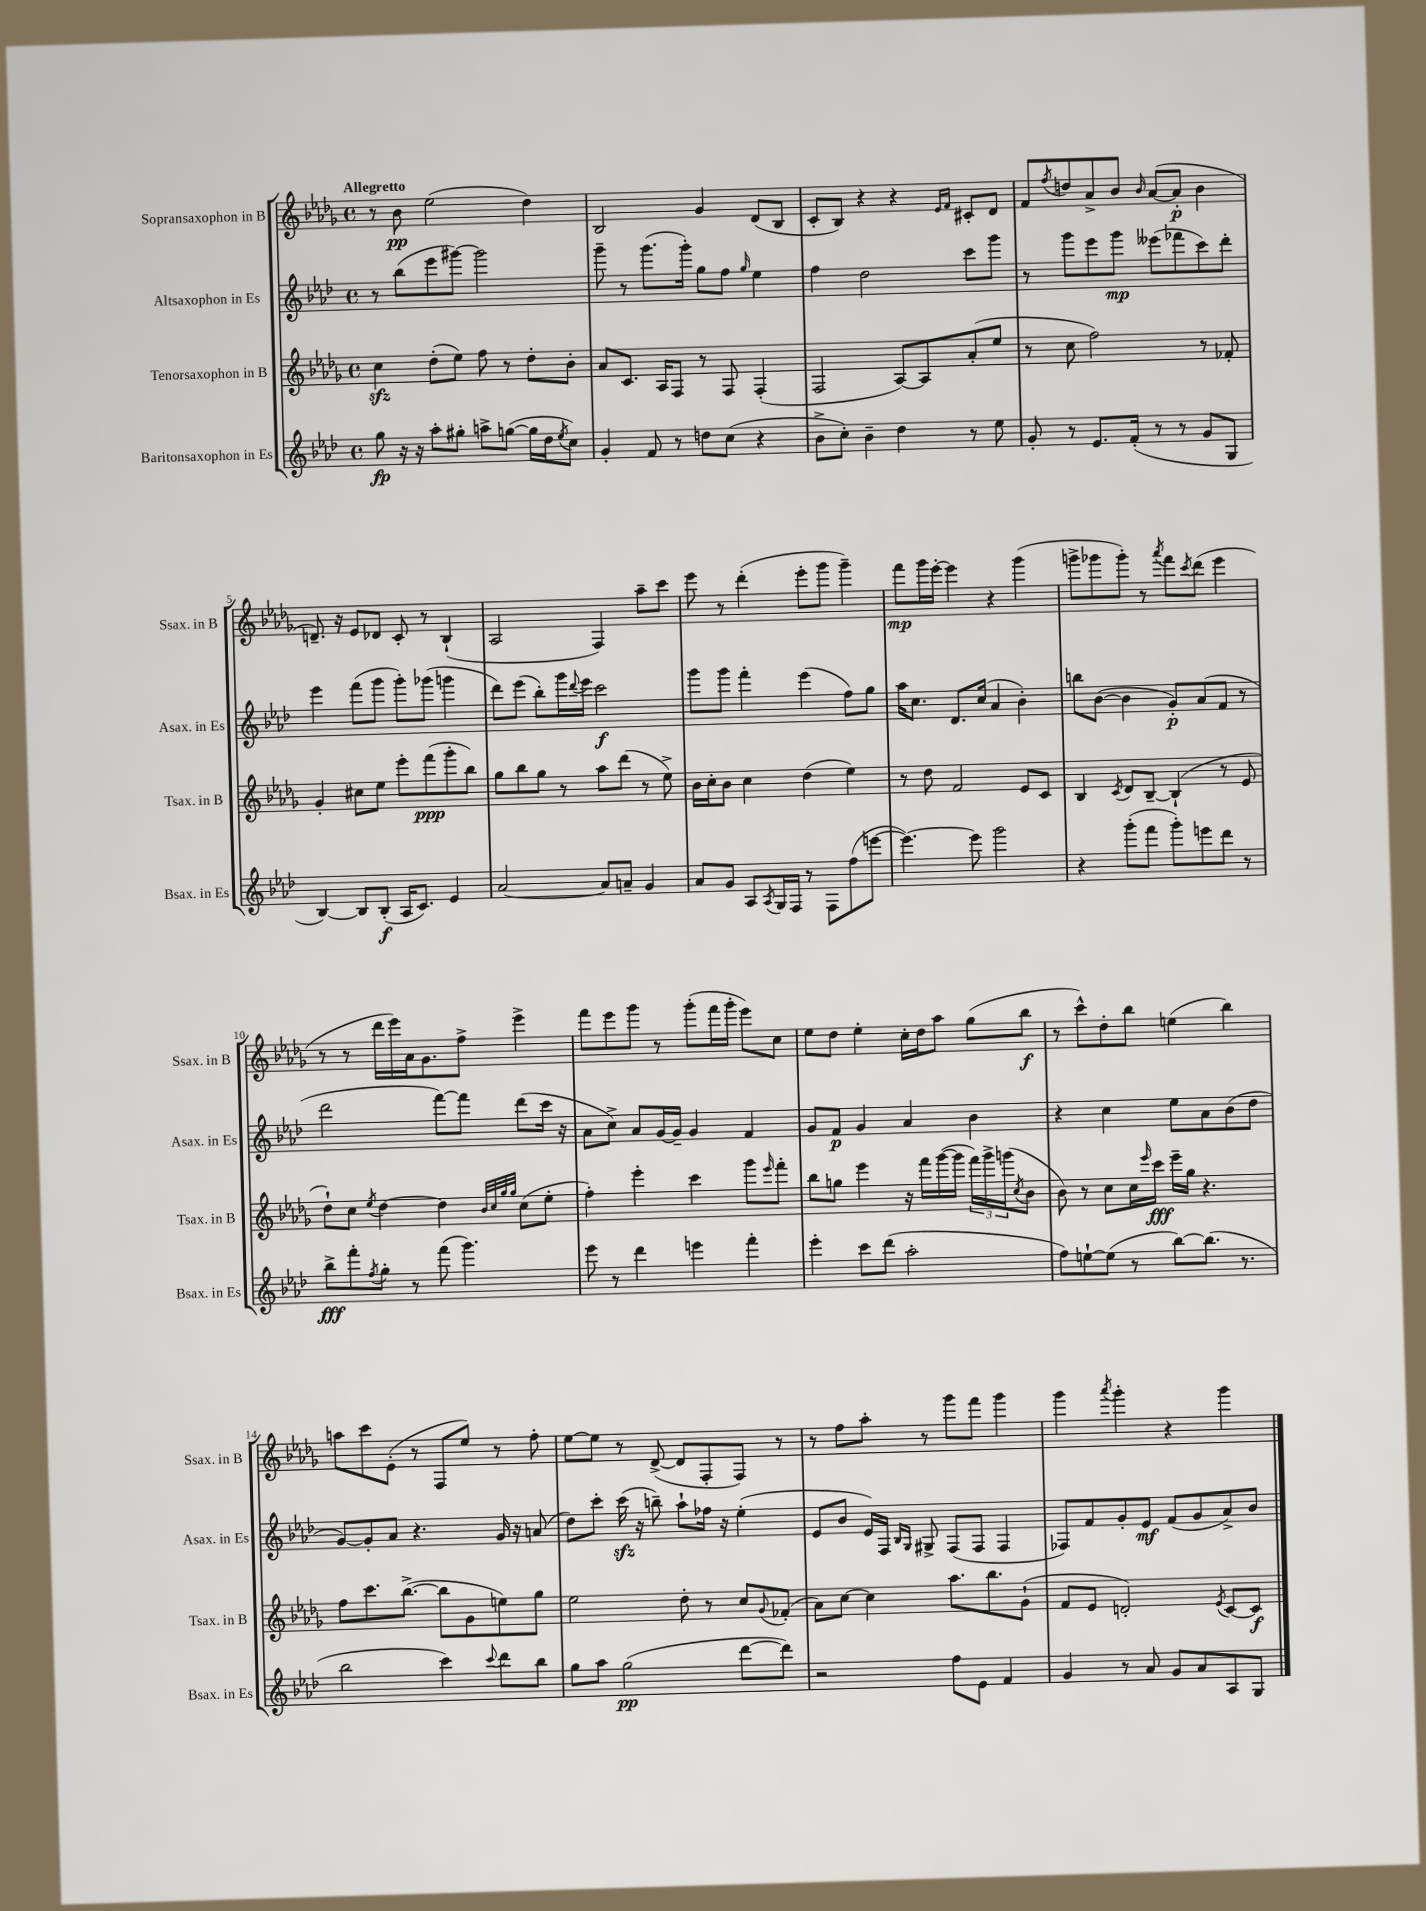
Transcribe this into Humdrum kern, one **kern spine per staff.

**kern	**dynam	**kern	**dynam	**kern	**dynam	**kern	**dynam
*part4	*part4	*part3	*part3	*part2	*part2	*part1	*part1
*staff4	*staff4	*staff3	*staff3	*staff2	*staff2	*staff1	*staff1
*I"Baritonsaxophon in Es	*	*I"Tenorsaxophon in B	*	*I"Altsaxophon in Es	*	*I"Sopransaxophon in B	*
*I'Bsax. in Es	*	*I'Tsax. in B	*	*I'Asax. in Es	*	*I'Ssax. in B	*
*clefG2	*	*clefG2	*	*clefG2	*	*clefG2	*
*k[b-e-a-d-]	*	*k[b-e-a-d-g-]	*	*k[b-e-a-d-]	*	*k[b-e-a-d-g-]	*
*M4/4	*	*M4/4	*	*M4/4	*	*M4/4	*
*met(c)	*	*met(c)	*	*met(c)	*	*met(c)	*
=1	=1	=1	=1	=1	=1	=1	=1
!	!	!	!	!	!	!LO:TX:a:B:t=Allegretto	!
8gg\	fp	4cczz\	.	8r	.	8r	.
16r	.	.	.	(8bb-\L	.	8b-\	pp
16r	.	.	.	.	.	.	.
8aa-'\L	.	(8dd-'\L	.	8eee-\	.	(2ee-\	.
8gg#X'\J	.	8ee-\J)	.	[8ggg#X\J)	.	.	.
8aan^\L	.	8ff\	.	2ggg#\]	.	.	.
([8ggn\J	.	8r	.	.	.	.	.
16gg\LL]	.	8dd-'\L	.	.	.	4dd-\)	.
16dd-\J	.	.	.	.	.	.	.
8qee-/	.	.	.	.	.	.	.
8cc\J)	.	8b-'\J	.	.	.	.	.
=2	=2	=2	=2	=2	=2	=2	=2
4g'/	.	8a-/L	.	8ggg~\	.	2B-/	.
.	.	8.c/J	.	8r	.	.	.
8f/	.	.	.	(8.ggg\L	.	.	.
.	.	16A-/KL	.	.	.	.	.
8r	.	8F/J	.	.	.	.	.
.	.	.	.	16ggg'\Jk)	.	.	.
8ddn\L	.	8r	.	8gg\L	.	4g-/	.
(8cc\J	.	8F/	.	8ff\J	.	.	.
.	.	.	.	16qqgg/	.	.	.
4r	.	(4F'/	.	4ee-\	.	(8d-/L	.
.	.	.	.	.	.	8B-/J	.
=3	=3	=3	=3	=3	=3	=3	=3
8b-^\L	.	2F/	.	4ff\	.	8c'/L	.
8cc'\J)	.	.	.	.	.	8B-/J)	.
4b-~\	.	.	.	2dd-\	.	4r	.
4dd-\	.	[8A-/L)	.	.	.	4r	.
.	.	8A-/]	.	.	.	.	.
.	.	.	.	.	.	16qqe-/LL	.
.	.	.	.	.	.	16qqf/JJ	.
8r	.	(8a-'/	.	8ccc\L	.	8c#X'/L	.
8ee-\	.	8ee-/J	.	8ggg\J	.	8d-/J	.
=4	=4	=4	=4	=4	=4	=4	=4
8g'/	.	8r	.	8r	.	8f/L	.
.	.	.	.	.	.	8qff/	.
8r	.	8cc\	.	8ggg\L	.	8ddn/	.
8.e-/L	.	2ff\)	.	8eee-\	.	8a-^/	.
.	.	.	.	8ggg\J	mp	8b-/J	.
(16f'/Jk	.	.	.	.	.	.	.
.	.	.	.	.	.	16qqb-/	.
8r	.	.	.	(8eee--X\L	.	([8a-/L	.
8r	.	.	.	8fff-X\	.	8a-'/J]	p
8g/L	.	8r	.	8ccc\)	.	4b-\	.
8G/J	.	8f-X'/	.	8ddd-'\J	.	.	.
!!LO:LB:g=z
=5	=5	=5	=5	=5	=5	=5	=5
[4B-/)	.	4g-'/	.	4eee-\	.	8.dn~/)	.
.	.	.	.	.	.	16r	.
8B-/L]	.	8cc#X\L	.	(8fff\L	.	8e-/L	.
(8B-'/J	f	8ee-\J	.	8ggg\J	.	8d-X/J	.
16A-/KL	.	8eee-'\L	.	8ggg'\L)	.	8c'/	.
8.c/J)	.	.	.	.	.	.	.
.	.	(8fff\	ppp	(8ggg-X\J	.	8r	.
4e-/	.	8ggg-'\	.	4gggn\	.	(4B-`/	.
.	.	8bb-\J)	.	.	.	.	.
=6	=6	=6	=6	=6	=6	=6	=6
[2a-/	.	8gg-\L	.	8ddd-\L)	.	2A-/	.
.	.	8bb-\	.	(8eee-\J	.	.	.
.	.	8gg-\J	.	8bb-'\L)	.	.	.
.	.	8r	.	16ggg\L	.	.	.
.	.	.	.	8qqddd-/	.	.	.
.	.	.	.	16eee-\JJ	.	.	.
8a-/L]	.	8aa-\L	.	2ccc\	f	4F/)	.
8an~/J	.	(8ddd-\J	.	.	.	.	.
4g/	.	8r	.	.	.	8aa-~\L	.
.	.	8ee-^\)	.	.	.	8ccc\J	.
=7	=7	=7	=7	=7	=7	=7	=7
8a-/L	.	16b-\LL	.	8ggg\L	.	8eee-\	.
.	.	16cc'\J	.	.	.	.	.
8g/J	.	8b-\J	.	8ggg\J	.	8r	.
8A-/L	.	4cc\	.	4fff'\	.	(4ddd-'\	.
8qA-/	.	.	.	.	.	.	.
16G/L	.	.	.	.	.	.	.
16F/JJ	.	.	.	.	.	.	.
8r	.	(4dd-\	.	(4eee-\	.	8eee-'\L	.
8F\L	.	.	.	.	.	8ggg-\J	.
(8ff\	.	4ee-\)	.	8ff\L)	.	4ggg-~\)	.
[8eeen\J	.	.	.	8gg\J	.	.	.
=8	=8	=8	=8	=8	=8	=8	=8
4.eee\_)	.	8r	.	16aa-\KL	.	8fff\L	mp
.	.	.	.	8.cc\J	.	.	.
.	.	8dd-\	.	.	.	16ggg-\L	.
.	.	.	.	.	.	[16eee-'\JJ	.
.	.	2f/	.	8.d-/L	.	4eee-\]	.
8eee\]	.	.	.	.	.	.	.
.	.	.	.	(16cc/Jk	.	.	.
2ggg\	.	.	.	4a-/	.	4r	.
.	.	8e-/L	.	4b-'\)	.	(4ggg-\	.
.	.	8c/J	.	.	.	.	.
=9	=9	=9	=9	=9	=9	=9	=9
4r	.	4B-/	.	8bbn\L	.	8gggn^\L	.
.	.	.	.	([8b-\J	.	8ggg-X\	.
.	.	8qc/	.	.	.	.	.
(8ggg'\L	.	8d-/L	.	4b-\]	.	8ggg-'\J)	.
8fff\J	.	[8B-~/J	.	.	.	8r	.
.	.	.	.	.	.	8qaaa-/	.
8ggg'\L)	.	(4B-`/]	.	8g'/L)	p	8fff\L	.
.	.	.	.	.	.	8qccc/	.
8eeen\	.	.	.	(8a-/	.	(8ddd-\J	.
8ddd-\J	.	8r	.	8f/J	.	4eee-\	.
8r	.	8e-/	.	8r	.	.	.
!!LO:LB:g=z
=10	=10	=10	=10	=10	=10	=10	=10
8bb-^\L	fff	8dd-`\L)	.	2ddd-\	.	8r	.
8fff'\	.	8cc\J	.	.	.	8r	.
8qff/	.	8qee-/	.	.	.	.	.
8gg'\J	.	[4dd-\	.	.	.	16ddd-\LL	.
.	.	.	.	.	.	16eee-\)	.
8r	.	.	.	.	.	16a-\J	.
.	.	.	.	.	.	8.g-\	.
(8fff\	.	4dd-\]	.	[8fff\L)	.	.	.
4.ggg\)	.	.	.	8fff\J]	.	8ff^\J	.
.	.	32qqb-/LLL	.	.	.	.	.
.	.	32qqcc/	.	.	.	.	.
.	.	32qqgg-/	.	.	.	.	.
.	.	32qqgg-/JJJ	.	.	.	.	.
.	.	(8cc\L	.	(8ddd-\L	.	4eee-^\	.
.	.	8ee-'\J	.	16ccc\Jk	.	.	.
.	.	.	.	16r	.	.	.
=11	=11	=11	=11	=11	=11	=11	=11
8eee-\	.	4ff'\)	.	8a-\L	.	8fff\L	.
8r	.	.	.	8cc^\J)	.	8eee-\	.
4ddd-\	.	4eee-'\	.	8a-/L	.	8ggg-\J	.
.	.	.	.	[16g/L	.	8r	.
.	.	.	.	16g~/JJ]	.	.	.
4eeen\	.	4ccc\	.	4g/	.	(8ggg-'\L	.
.	.	.	.	.	.	16fff\L	.
.	.	.	.	.	.	16ggg-'\JJ	.
4fff'\	.	8ggg-\L	.	4f/	.	8eee-\L)	.
.	.	16qqeee-/	.	.	.	.	.
.	.	8fff'\J	.	.	.	8cc\J	.
=12	=12	=12	=12	=12	=12	=12	=12
4eee-'\	.	8bb-\L	.	8g/L	.	8ee-\L	.
.	.	8ggn\J	.	8f/J	p	8dd-\J	.
8ccc\L	.	4eee-\	.	4g/	.	4ee-'\	.
(8ddd-\J	.	.	.	.	.	.	.
2aa-'\	.	16r	.	4a-/	.	16cc'\LL	.
.	.	16fff\LL	.	.	.	16dd-\J	.
.	.	([16ggg-\	.	.	.	8aa-\J	.
.	.	16ggg-\JJ]	.	.	.	.	.
.	.	24fff\LL)	.	4b-\	.	(8gg-\L	.
.	.	24ggg-^\	.	.	.	.	.
.	.	(24gggn\J	.	.	.	.	.
.	.	8qcc/	.	.	.	.	.
.	.	8b-\J	.	.	.	8bb-\J	f
=13	=13	=13	=13	=13	=13	=13	=13
8ff\L)	.	8b-\)	.	4r	.	8r	.
[8een`\	.	8r	.	.	.	8ccc^^\L)	.
(8ee\J]	.	8cc\L	.	4cc\	.	8dd-'\	.
8r	.	16cc\L	.	.	.	8bb-\J	.
.	.	16qqeee-/	.	.	.	.	.
.	.	16ccc\JJ	fff	.	.	.	.
[8bb-\L)	.	16eee-~\LL	.	8ee-\L	.	(4een\	.
.	.	16gg-\JJ	.	.	.	.	.
(8.bb-\J]	.	4.r	.	8a-\	.	.	.
.	.	.	.	(8b-\	.	4bb-\)	.
8.r	.	.	.	.	.	.	.
.	.	.	.	8dd-\J	.	.	.
!!LO:LB:g=z
=14	=14	=14	=14	=14	=14	=14	=14
2bb-\	.	8ff\L	.	[8g/L)	.	8aan\L	.
.	.	8.ccc\	.	8g'/]	.	8ccc\	.
.	.	.	.	8a-/J	.	(8e-'\J	.
.	.	([8.bb-^\J	.	.	.	.	.
.	.	.	.	4.r	.	8r	.
4ccc\)	.	8bb-\L]	.	.	.	8F/L	.
.	.	8g-\	.	.	.	8ee-/J)	.
8qqccc/	.	.	.	.	.	.	.
8ddd-\L	.	8een\)	.	16g/	.	8r	.
.	.	.	.	16r	.	.	.
8bb-\J	.	8gg-\J	.	(8an/	.	8ff'\	.
=15	=15	=15	=15	=15	=15	=15	=15
8gg\L	.	2ee-\	.	8dd-\L)	.	[8ee-\L	.
8aa-\J	.	.	.	8ccc'\J	.	8ee-\J]	.
(2gg\	pp	.	.	(16ccczz\	.	8r	.
.	.	.	.	16r	.	.	.
.	.	.	.	8bbn~\)	.	([8d-^/	.
.	.	8dd-'\	.	8aa-`\L	.	8d-/L]	.
.	.	8r	.	16ff-X\Jk	.	8F'/	.
.	.	.	.	16r	.	.	.
[8ddd-\L	.	8cc/L	.	(4ee-'\	.	8F/J)	.
.	.	8qqg-/	.	.	.	.	.
8ddd-\J])	.	(8f-X'/J	.	.	.	8r	.
=16	=16	=16	=16	=16	=16	=16	=16
2r	.	8a-\L)	.	8e-/L	.	8r	.
.	.	[8cc\J	.	8b-/J	.	8ff\L	.
.	.	4cc\]	.	16e-/LL)	.	8aa-'\J	.
.	.	.	.	16F/JJ	.	.	.
.	.	.	.	16qqB-/LL	.	.	.
.	.	.	.	16qqG/JJ	.	.	.
.	.	.	.	8G#X^/	.	8r	.
8ff\L	.	8.aa-\L	.	(8F/L	.	8ggg-\L	.
8e-\J	.	.	.	8F/J	.	8fff\J	.
.	.	8.bb-\	.	.	.	.	.
4f/	.	.	.	4F/	.	4ggg-\	.
.	.	(8g-`\J	.	.	.	.	.
=17	=17	=17	=17	=17	=17	=17	=17
4g/	.	8f/L	.	8F-X/L)	.	4ggg-\	.
.	.	8e-/J	.	8f/	.	.	.
.	.	.	.	.	.	8qaaa-/	.
8r	.	2dn'/)	.	8g'/	.	4ggg-'\	.
8a-/	.	.	.	8e-/J	mf	.	.
8g/L	.	.	.	(8f/L	.	4r	.
8a-/	.	.	.	8g/	.	.	.
.	.	8qe-/	.	.	.	.	.
8A-/	.	[8c/L	.	8a-^/)	.	4ggg-\	.
8G/J	.	8c/J]	f	8b-/J	.	.	.
==	==	==	==	==	==	==	==
*-	*-	*-	*-	*-	*-	*-	*-
